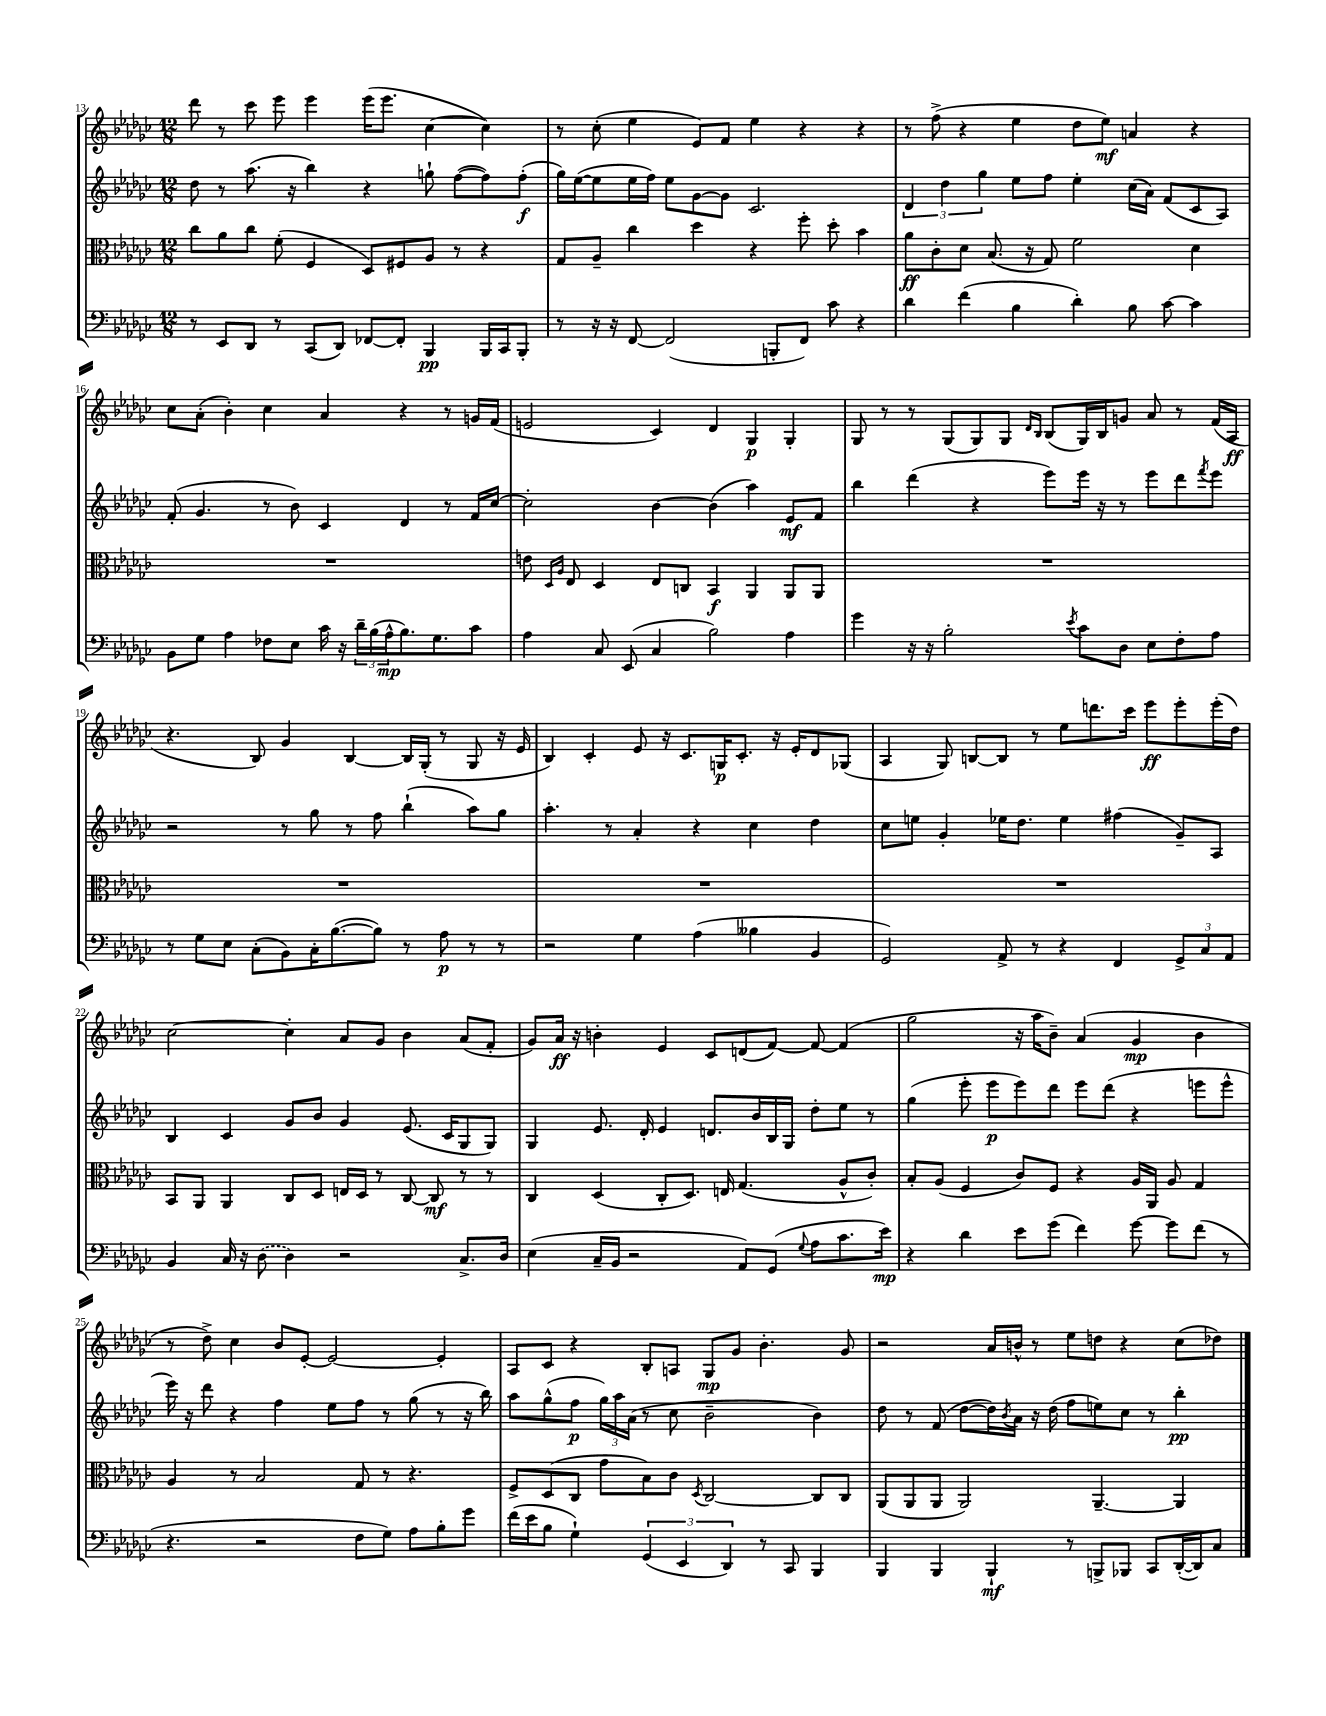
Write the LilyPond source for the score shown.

<<
\new StaffGroup <<
\new Staff = "s0" {
    \clef treble \key ges \major \numericTimeSignature \time 12/8
    des'''8 r8 ces'''8 ees'''8 ees'''4 ees'''16( ees'''8. ces''4~ ces''4) |
    r8 ces''8-.( ees''4 ees'8) f'8 ees''4 r4 r4 |
    r8 f''8->( r4 ees''4 des''8 ees''8\mf) a'4 r4 |
    ces''8 aes'8-.( bes'4-.) ces''4 aes'4 r4 r8 g'16 f'16( |
    e'2 ces'4) des'4 ges4\p ges4-. |
    ges8 r8 r8 ges8( ges8) ges8 \grace { des'16 bes16 } bes8( ges16) bes16 g'8 aes'8 r8 f'16( aes16\ff |
    r4. bes8) ges'4 bes4~ bes16 ges16-.( r8 ges8 r16 ees'16 |
    bes4) ces'4-. ees'8 r16 ces'8. g16\p ces'8.-. r16 ees'16-. des'8 ges8( |
    aes4 ges8) b8~ b8 r8 ees''8 d'''8. ces'''16 ees'''8\ff ees'''8-. ees'''16-.( des''16) |
    ces''2~ ces''4-. aes'8 ges'8 bes'4 aes'8( f'8-. |
    ges'8) aes'16\ff r16 b'4-. ees'4 ces'8 d'8( f'8~) f'8~ f'4( |
    ges''2 r16 aes''16 bes'8--) aes'4( ges'4\mp bes'4 |
    r8 des''8->) ces''4 bes'8 ees'8~-. ees'2~ ees'4-. |
    aes8 ces'8 r4 bes8-. a8 ges8\mp ges'8 bes'4.-. ges'8 |
    r2 aes'16 b'16-^ r8 ees''8 d''8 r4 ces''8( des''8) \bar "|." |
}
\new Staff = "s1" {
    \clef treble \key ges \major \numericTimeSignature \time 12/8
    des''8 r8 aes''8.( r16 bes''4) r4 g''8-! f''8~( f''8) f''8-.\f( |
    ges''16) ees''16~( ees''8 ees''16 f''16) ees''8 ges'8~ ges'8 ces'2. |
    \tuplet 3/2 { des'4 des''4 ges''4 } ees''8 f''8 ees''4-. ces''16( aes'16) f'8( ces'8 aes8) |
    f'8-.( ges'4. r8 bes'8) ces'4 des'4 r8 f'16 ces''16~ |
    ces''2-. bes'4~ bes'4( aes''4) ees'8\mf f'8 |
    bes''4 des'''4( r4 ees'''8) ees'''16 r16 r8 ees'''8 des'''8 \acciaccatura { f'''8 } ees'''8 |
    r2 r8 ges''8 r8 f''8 bes''4-!( aes''8) ges''8 |
    aes''4.-. r8 aes'4-. r4 ces''4 des''4 |
    ces''8 e''8 ges'4-. ees''16 des''8. ees''4 fis''4( ges'8--) aes8 |
    bes4 ces'4 ges'8 bes'8 ges'4 ees'8.( ces'16 ges8 ges8) |
    ges4 ees'8. des'16-. ees'4 d'8. bes'16 bes16 ges16 des''8-. ees''8 r8 |
    ges''4( ees'''8-. ees'''8\p ees'''8) des'''8 ees'''8 des'''8( r4 e'''8 e'''8-^ |
    ees'''16) r16 des'''8 r4 f''4 ees''8 f''8 r8 ges''8( r8 r16 bes''16) |
    aes''8 ges''8-^( f''8\p \tuplet 3/2 { ges''16) aes''16 aes'16( } r8 ces''8 bes'2-- bes'4) |
    des''8 r8 f'8( des''8~ des''16) \acciaccatura { bes'8 } aes'16 r16 des''16( f''8 e''8) ces''8 r8 bes''4-.\pp \bar "|." |
}
\new Staff = "s2" {
    \clef alto \key ges \major \numericTimeSignature \time 12/8
    ces''8 aes'8 ces''8 f'8-.( f4 des8) fis8 aes8 r8 r4 |
    ges8 aes8-- ces''4 des''4 r4 f''8-. des''8-. bes'4 |
    aes'8\ff ces'8-. des'8 bes8.( r16 ges8) f'2 des'4 |
    R1. |
    e'8 \grace { des16 aes16 } ees8 des4 ees8 c8 bes,4\f aes,4 aes,8 aes,8 |
    R1. |
    R1. |
    R1. |
    R1. |
    bes,8 aes,8 aes,4 ces8 des8 e16 des16 r8 ces8~ ces8\mf r8 r8 |
    ces4 des4( ces8-. des8.) e16 ges4.( aes8-^ ces'8-.) |
    bes8-. aes8( f4 ces'8) f8 r4 aes16 aes,16 aes8 ges4 |
    aes4 r8 bes2 ges8 r8 r4. |
    f8-> des8( ces8 ges'8 bes8) ces'8 \acciaccatura { des8 } ces2~ ces8 ces8 |
    aes,8( aes,8 aes,8 aes,2) aes,4.~-- aes,4 \bar "|." |
}
\new Staff = "s3" {
    \clef bass \key ges \major \numericTimeSignature \time 12/8
    r8 ees,8 des,8 r8 ces,8( des,8) fes,8~ fes,8-. bes,,4\pp bes,,16 ces,16 bes,,8-. |
    r8 r16 r16 f,8~ f,2( b,,8-. f,8) ces'8 r4 |
    des'4 f'4( bes4 des'4-.) bes8 ces'8~ ces'4 |
    bes,8 ges8 aes4 fes8 ees8 ces'16 r16 \tuplet 3/2 { des'16-- bes16( aes16-^\mp } bes8.) ges8. ces'8 |
    aes4 ces8 ees,8( ces4 bes2) aes4 |
    ges'4 r16 r16 bes2-. \acciaccatura { ees'8 } ces'8 des8 ees8 f8-. aes8 |
    r8 ges8 ees8 ces8-.( bes,8) ces16-. bes8.~( bes8) r8 aes8\p r8 r8 |
    r2 ges4 aes4( beses4 bes,4 |
    ges,2) aes,8-> r8 r4 f,4 \tuplet 3/2 { ges,8-> ces8 aes,8 } |
    bes,4 ces16 r16 \once \slurDashed des8( des4) r2 ces8.-> des16 |
    ees4( ces16-- bes,16 r2 aes,8) ges,8( \appoggiatura { ges8 } aes8 ces'8. ees'16\mp) |
    r4 des'4 ees'8 ges'8( f'4) ges'8~ ges'8 f'8( r8 |
    r4. r2 f8 ges8) aes8 bes8-. ges'8 |
    f'16( ees'16 bes8 ges4-!) \tuplet 3/2 { ges,4( ees,4 des,4) } r8 ces,8 bes,,4 |
    bes,,4 bes,,4 bes,,4-!\mf r8 b,,8-> bes,,8 ces,8 des,16~-.( des,16) ces8 \bar "|." |
}
>>
>>
\layout { \context { \Score currentBarNumber = #13 } }
